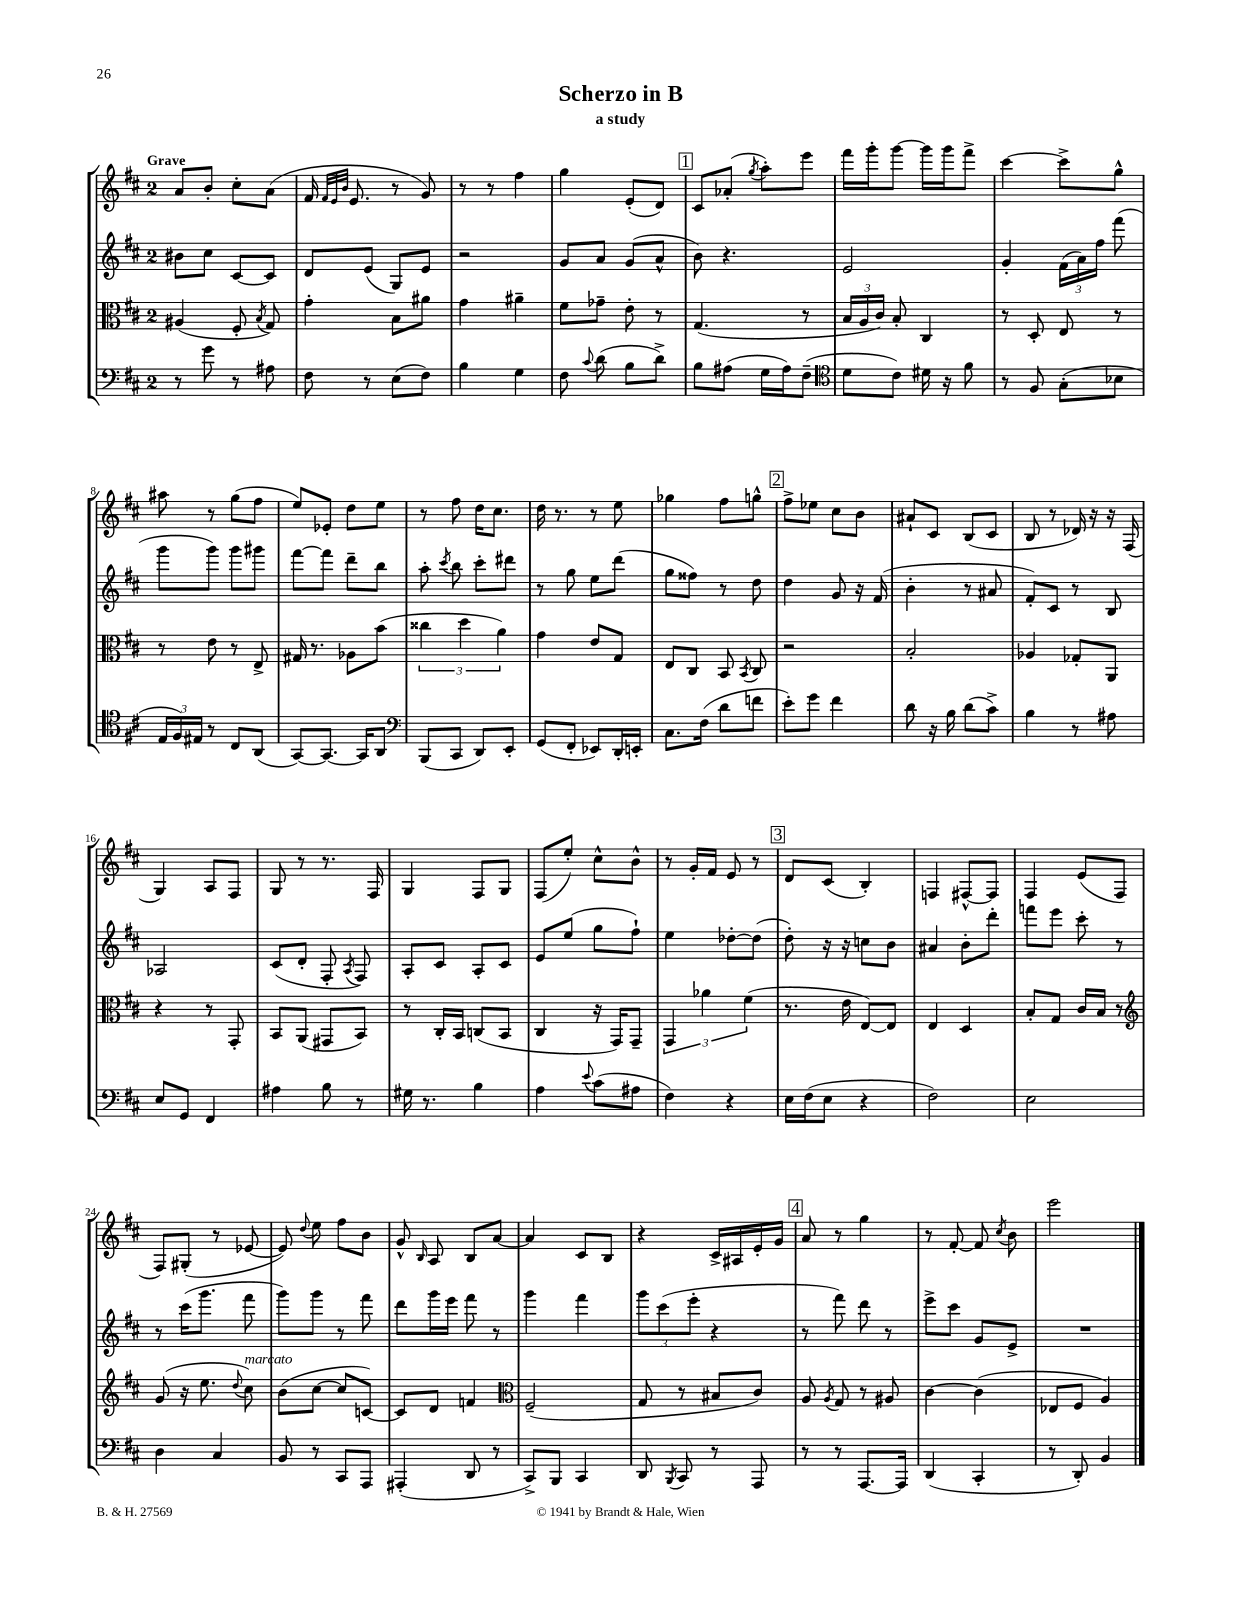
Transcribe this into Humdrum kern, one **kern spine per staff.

**kern	**kern	**kern	**kern
*staff4	*staff3	*staff2	*staff1
*clefF4	*clefC3	*clefG2	*clefG2
*k[f#c#]	*k[f#c#]	*k[f#c#]	*k[f#c#]
*M2/4	*M2/4	*M2/4	*M2/4
8r	(4A#	8b#	8a
8g	.	8cc#	8b'
8r	8F#'	[8c#	8cc#'
.	8qB	.	.
8A#	8G)	8c#]	(8a
=	=	=	=
8F#	4g'	8d	16f#
.	.	.	32qqf#
.	.	.	32qqe
.	.	.	32qqb
.	.	.	8.e
8r	.	(8e	.
(8E	8B	8G)	8r
8F#)	8a#	8e	8g)
=	=	=	=
4B	4g	2r	8r
.	.	.	8r
4G	4a#~	.	4ff#
=	=	=	=
8F#	8f#	8g	4gg
8qqc#	.	.	.
(8d	8g-~	8a	.
8B	8e'	(8g	(8e'
8d^)	8r	8a^^	8d)
=	=	=	=
8B	(4.G	8b)	8c#
(8A#	.	4.r	(8a-'
.	.	.	8qgg
16G	.	.	8aa')
16A#)	.	.	.
(8F#~	8r	.	8eee
=	=	=	=
*clefC4	*	*	*
8d	24B	2e	16fff#
.	24A	.	.
.	.	.	16ggg'
.	24c#)	.	.
8c#)	8B'	.	[8ggg
16d#	4C#	.	16ggg]
16r	.	.	16ggg
8f#	.	.	8fff#^
=	=	=	=
8r	8r	4g'	[4ccc#
8F#	8D'	.	.
(8G'	8E	(24f#	8ccc#^]
.	.	24a)	.
.	.	24ff#	.
8B-	8r	(8fff#	8gg^^
=	=	=	=
24E	8r	8ggg	8aa#
24F#)	.	.	.
24E#	.	.	.
8r	8e	8ggg)	8r
8C#	8r	8ggg	(8gg
(8AA	8E^	8ggg#	8ff#
=	=	=	=
[8GG)	16G#	[8fff#	8ee)
.	8.r	.	.
8.GG_	.	8fff#]	8e-'
.	8A-	8ddd~	8dd
16GG]	.	.	.
8AA	(8b	8bb	8ee
=	=	=	=
*clefF4	*	*	*
(8BBB	6cc##	8aa'	8r
.	.	8qccc#	.
8CC#	.	8bb	8ff#
.	6dd	.	.
8DD)	.	8ccc#'	16dd
.	.	.	8.cc#
.	6a)	.	.
8EE'	.	8ddd#	.
=	=	=	=
(8GG	4g	8r	16dd
.	.	.	8.r
8FF#'	.	8gg	.
8EE-)	8e	8ee	8r
16DD'	8G	(8ddd	8ee
16EE'	.	.	.
=	=	=	=
8.C#	8E	8gg	4gg-
.	8C#	8ff##)	.
(16F#	.	.	.
8d	8BB	8r	8ff#
.	8qBB	.	.
8f	8C#	8dd	8gg^^
=	=	=	=
8e')	2r	4dd	8ff#^
8g	.	.	8ee-
4f#	.	8g	8cc#
.	.	16r	8b
.	.	(16f#	.
=	=	=	=
8d	2B'	4b'	8a#`
16r	.	.	8c#
16B	.	.	.
(8d	.	8r	(8B
8c#^)	.	8a#	8c#
=	=	=	=
4B	4A-	8f#')	8B
.	.	8c#	8r
8r	8G-'	8r	16d-)
.	.	.	16r
8A#	8AA	8B	16r
.	.	.	(16F#
=	=	=	=
8E	4r	2A-	4G)
8GG	.	.	.
4FF#	8r	.	8A
.	8GG'	.	8F#
=	=	=	=
4A#	8BB	(8c#	8G
.	(8AA	8d'	8r
8B	8GG#	8F#'	8.r
.	.	8qA	.
8r	8BB)	8F#)	.
.	.	.	16F#
=	=	=	=
16G#	8r	8A'	4G
8.r	.	.	.
.	16C#'	8c#	.
.	16BB	.	.
4B	(8C	8A'	8F#
.	8BB	8c#	8G
=	=	=	=
4A	4C#	8e	(8F#
.	.	(8ee	8ee')
8qqe	.	.	.
(8c#	16r	8gg	8cc#^^
.	16GG)	.	.
8A#	8GG~	8ff#`)	8b^^
=	=	=	=
4F#)	6GG	4ee	8r
.	.	.	16g'
.	6a-	.	.
.	.	.	16f#
4r	.	[8dd-'	8e
.	(6f#	.	.
.	.	(8dd-]	8r
=	=	=	=
16E	8.r	8dd')	8d
(16F#	.	.	.
8E	.	16r	(8c#
.	16e	16r	.
4r	[8E)	8cc	4B')
.	8E]	8b	.
=	=	=	=
2F#)	4E	4a#	4F
.	4D	8b'	[8F#^^
.	.	8ddd'	8F#]
=	=	=	=
2E	8B'	8fff	4F#
.	8G	8eee	.
.	16c#	8ccc#'	(8e
.	16B	.	.
.	8r	8r	8F#
=	=	=	=
*	*clefG2	*	*
4D	(8g	8r	8F#)
.	16r	(16ccc#	(8G#'
.	8.ee	8.ggg	.
4C#	.	.	8r
.	8qqdd	.	.
.	8cc#)	8fff#	[8e-
=	=	=	=
8BB	(8b	8ggg)	8e-])
.	.	.	8qqdd
8r	[8cc#	8ggg	8ee
8CC#	8cc#]	8r	8ff#
8AAA	[8c)	8fff#	8b
=	=	=	=
(4AAA#'	8c]	8ddd	8g^^
.	.	.	16qqB
.	8d	16ggg	8A
.	.	16eee	.
8DD	4f	8fff#	8B
8r	.	8r	[8a
=	=	=	=
*	*clefC3	*	*
8CC#^)	(2F#~	4ggg	4a]
8BBB	.	.	.
4CC#	.	4fff#	8c#
.	.	.	8B
=	=	=	=
8DD	8G	12ggg	4r
.	.	(12ccc#	.
8qBBB	.	.	.
8CC#	8r	.	.
.	.	12eee'	.
8r	8B#	4r	16c#^
.	.	.	16A#
8AAA	8c#)	.	16e'
.	.	.	16g
=	=	=	=
8r	8A	8r	8a
.	8qA	.	.
8r	8G	8fff#)	8r
[8.AAA	8r	8ddd	4gg
.	8A#	8r	.
16AAA]	.	.	.
=	=	=	=
(4DD	[4c#	8eee^	8r
.	.	8ccc#	[8f#'
4CC#'	(4c#]	8g	8f#]
.	.	.	8qcc#
.	.	8e^	8b
=	=	=	=
8r	8E-	2r	2eee
8DD')	8F#	.	.
4BB	4A)	.	.
==	==	==	==
*-	*-	*-	*-
